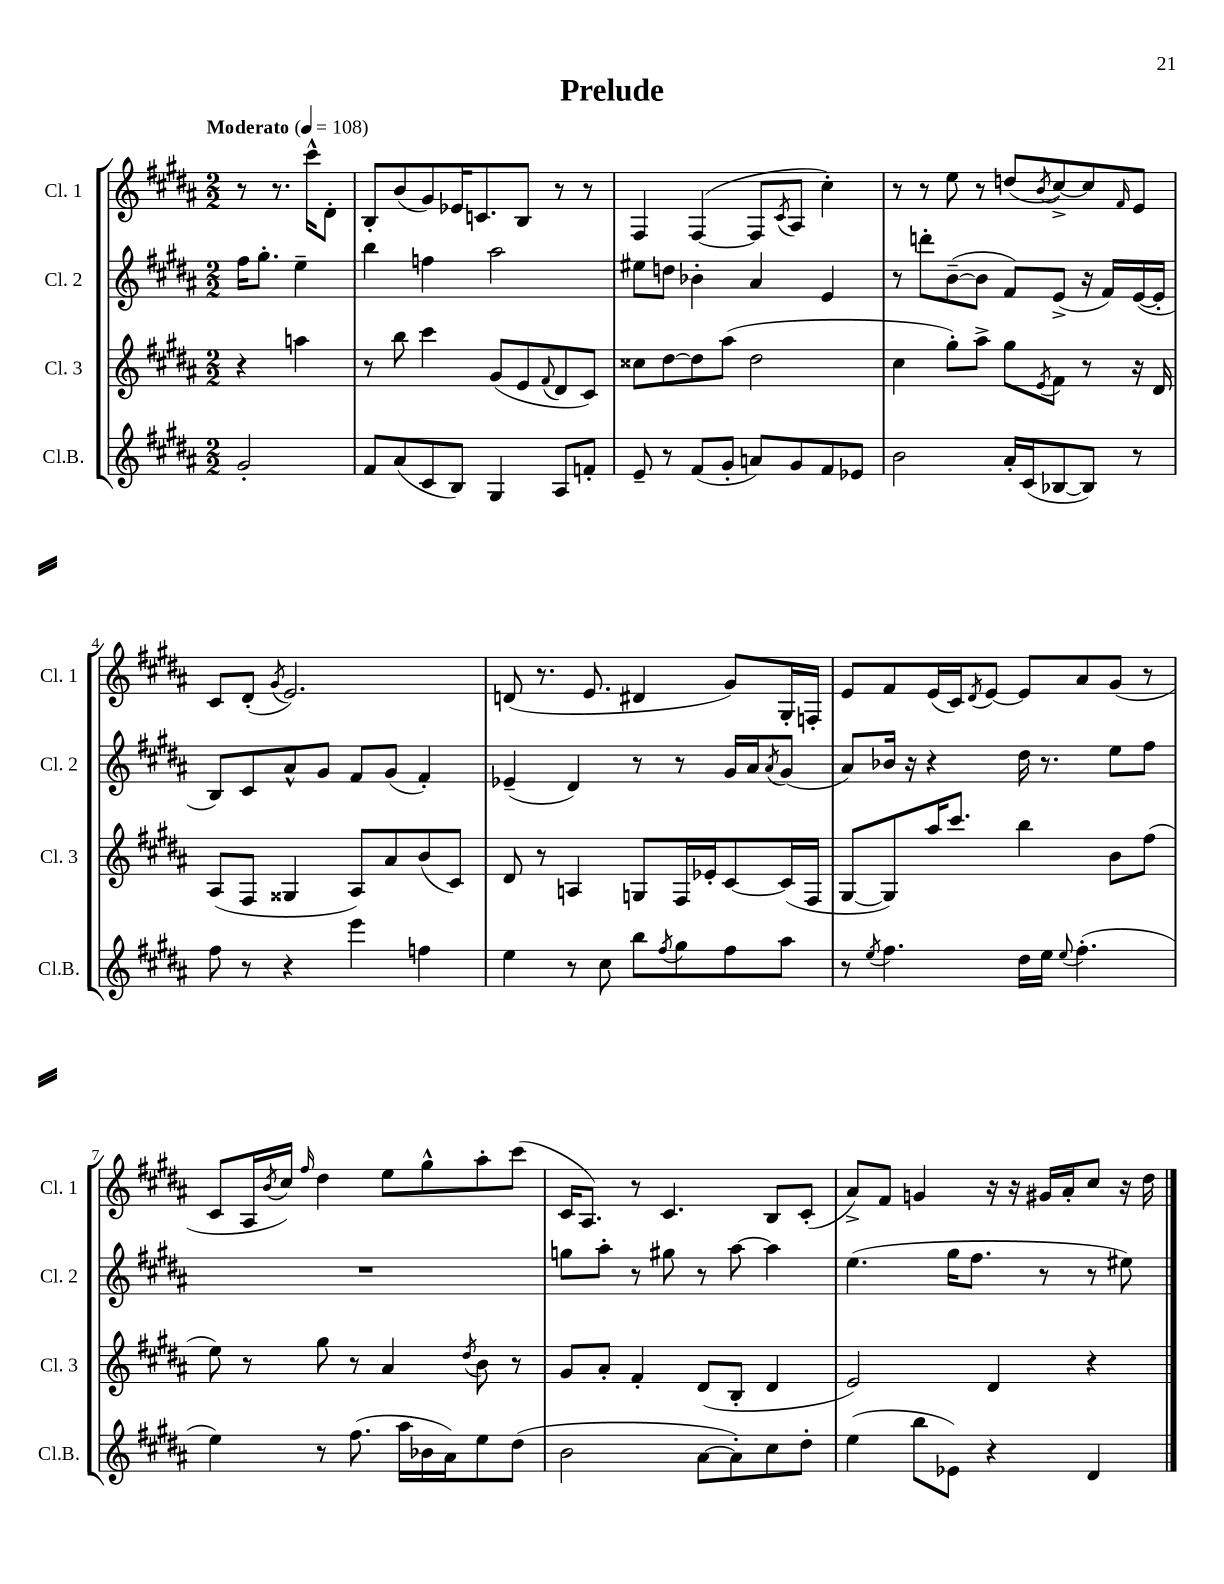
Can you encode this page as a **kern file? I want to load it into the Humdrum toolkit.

**kern	**kern	**kern	**kern
*staff4	*staff3	*staff2	*staff1
*clefG2	*clefG2	*clefG2	*clefG2
*k[f#c#g#d#a#]	*k[f#c#g#d#a#]	*k[f#c#g#d#a#]	*k[f#c#g#d#a#]
*M2/2	*M2/2	*M2/2	*M2/2
*MM108	*MM108	*MM108	*MM108
2g#'/	4r	16ff#\LK	8r
.	.	8.gg#'\J	.
.	.	.	8.r
.	4aa\	4ee~\	.
.	.	.	16ccc#^^\LK
.	.	.	8d#'\J
=	=	=	=
8f#/L	8r	4bb\	8B'/L
(8a#/	8bb\	.	(8b/
8c#/	4ccc#\	4ff\	8g#/)
8B/J)	.	.	16e-/K
.	.	.	8.c/
4G#/	(8g#/L	2aa#\	.
.	8e/	.	8B/J
.	8qqf#/	.	.
8A#/L	8d#/	.	8r
8f'/J	8c#/J)	.	8r
=	=	=	=
8e~/	8cc##\L	8ee#\L	4F#/
8r	[8dd#\	8dd\J	.
(8f#/L	8dd#\]	4b-'\	([4F#/
8g#'/J	(8aa#\J	.	.
8a/L)	2dd#\	4a#/	8F#/]L
.	.	.	8qc#/
8g#/	.	.	8A#/J
8f#/	.	4e/	4cc#'\)
8e-/J	.	.	.
=	=	=	=
2b\	4cc#\	8r	8r
.	.	8ddd'\L	8r
.	8gg#'\L)	([8b~\	8ee\
.	8aa#^\J	8b\]J	8r
16a#'/LL	8gg#\L	8f#/L)	(8dd/L
(16c#/J	.	.	.
.	8qe/	.	8qb/
[8B-/	8f#\J	(8e^/J	[8cc#^/)
8B-/]J)	8r	16r	8cc#/]
.	.	16f#/LL)	.
.	.	.	16qqf#/
8r	16r	([16e/	8e/J
.	16d#/	16e'/]JJ	.
=	=	=	=
8ff#\	(8A#/L	8B/L)	8c#/L
8r	8F#/J	8c#/	(8d#'/J
.	.	.	8qg#/
4r	4G##/	8a#^^/	2.e/)
.	.	8g#/J	.
4eee\	8A#/L)	8f#/L	.
.	8a#/	(8g#/J	.
4ff\	(8b/	4f#'/)	.
.	8c#/J)	.	.
=	=	=	=
4ee\	8d#/	(4e-~/	(8d/
.	8r	.	8.r
8r	4A/	4d#/)	.
.	.	.	8.e/
8cc#\	.	.	.
8bb\L	8G/L	8r	4d#/
8qff#/	.	.	.
8gg#\	16F#/L	8r	.
.	16e-'/J	.	.
8ff#\	[8c#/	16g#/LL	8g#/L)
.	.	16a#/J	.
.	.	8qa#/	.
8aa#\J	(16c#/]L	(8g#/J	16G#'/L
.	16F#/JJ	.	16F'/JJ
=	=	=	=
8r	[8G#/L	8a#/L)	8e/L
8qee/	.	.	.
4.ff#\	8G#/])	16b-/Jk	8f#/
.	.	16r	.
.	16aa#/K	4r	(16e/L
.	8.ccc#/J	.	16c#/J)
.	.	.	8qd#/
.	.	.	[8e/J
16dd#\LL	4bb\	16dd#\	8e/]L
16ee\JJ	.	8.r	.
8qqee/	.	.	.
(4.ff#'\	.	.	8a#/
.	8b\L	8ee\L	(8g#/J
.	(8ff#\J	8ff#\J	8r
=	=	=	=
4ee\)	8ee\)	1r	8c#/L
.	8r	.	16A#/L
.	.	.	8qb/
.	.	.	16cc#/JJ)
.	.	.	16qqff#/
8r	8gg#\	.	4dd#\
(8.ff#\	8r	.	.
.	4a#/	.	8ee\L
16aa#\LL	.	.	.
16b-\	.	.	8gg#^^\
16a#\J)	.	.	.
.	8qdd#/	.	.
8ee\	8b\	.	8aa#'\
(8dd#\J	8r	.	(8ccc#\J
=	=	=	=
2b\	8g#/L	8gg\L	16c#/LK
.	.	.	8.A#/J)
.	8a#'/J	8aa#'\J	.
.	4f#'/	8r	8r
.	.	8gg#\	4.c#/
[8a#\L	(8d#/L	8r	.
8a#'\])	8B'/J	[8aa#\	.
8cc#\	4d#/	4aa#\]	8B/L
8dd#'\J	.	.	(8c#'/J
=	=	=	=
(4ee\	2e/)	(4.ee\	8a#^/L)
.	.	.	8f#/J
8bb\L	.	.	4g/
8e-\J)	.	16gg#\LK	.
.	.	8.ff#\J	.
4r	4d#/	.	16r
.	.	.	16r
.	.	8r	16g#/LL
.	.	.	16a#'/J
4d#/	4r	8r	8cc#/J
.	.	8ee#\)	16r
.	.	.	16dd#\
==	==	==	==
*-	*-	*-	*-
